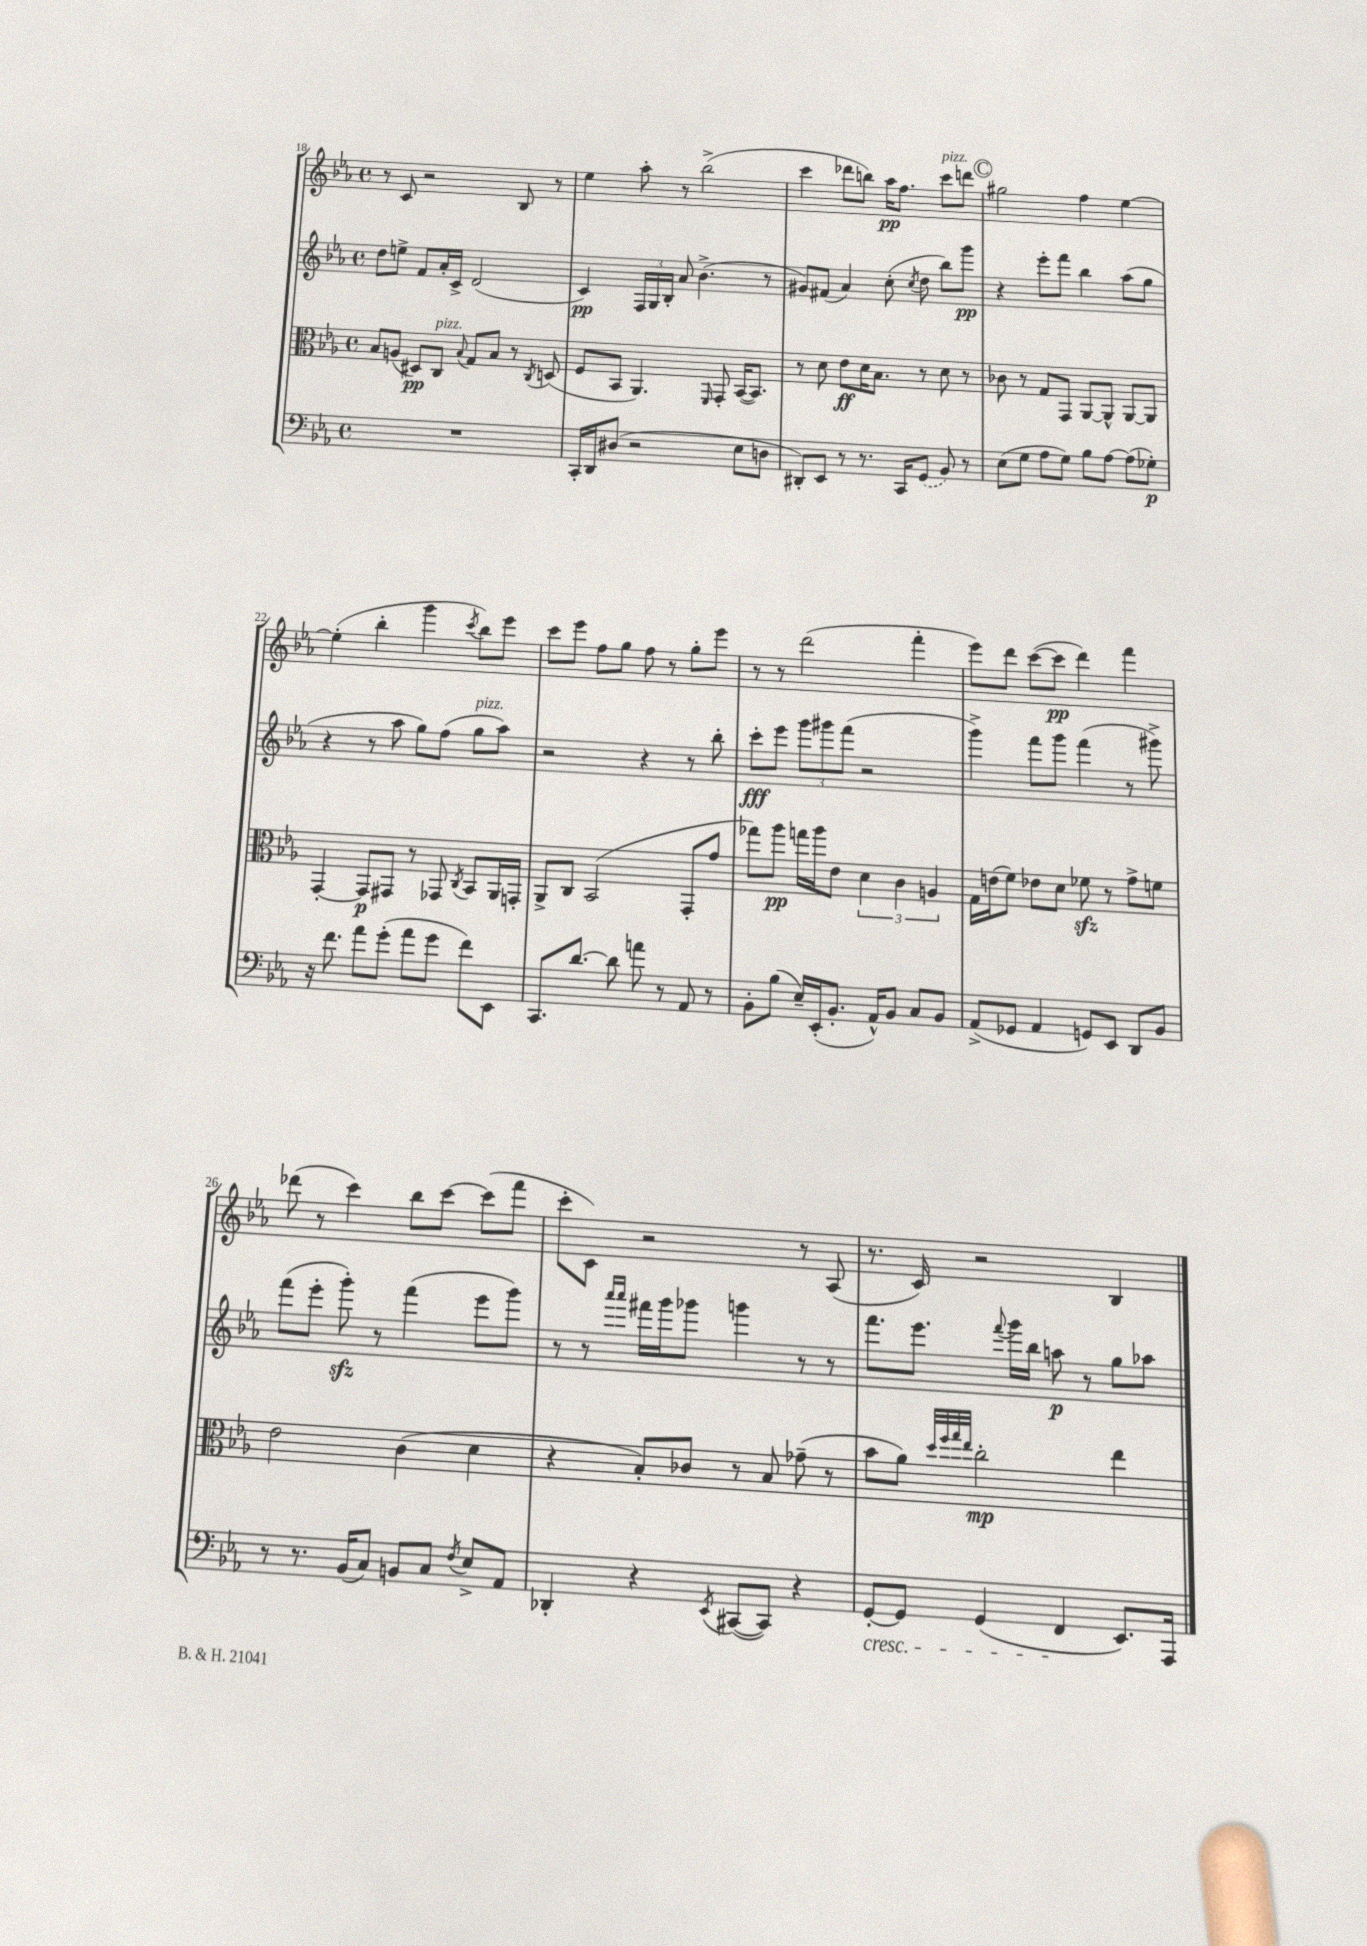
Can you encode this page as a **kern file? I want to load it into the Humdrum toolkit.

**kern	**kern	**kern	**kern
*staff4	*staff3	*staff2	*staff1
*clefF4	*clefC3	*clefG2	*clefG2
*k[b-e-a-]	*k[b-e-a-]	*k[b-e-a-]	*k[b-e-a-]
*M4/4	*M4/4	*M4/4	*M4/4
*met(c)	*met(c)	*met(c)	*met(c)
1r	8B-/L	8dd\L	8r
.	(8A/J	8ee^\J	8c/
.	8D#/L)	8f/L	2r
.	8C/J	16a-'/L	.
.	.	16c^/JJ	.
.	8qqB-/	.	.
.	8G/L	(2d/	.
.	8B-/J	.	.
.	8r	.	8B-/
.	8qC/	.	.
.	(8D/	.	8r
=	=	=	=
16CC'/LL	8F/L	4c/)	4ee-\
16DD/J	.	.	.
(8D#/J	8BB-/J	.	.
2r	4.AA-/)	24F/LL	8aa-'\
.	.	24G/	.
.	.	24B-'/JJ	.
.	.	8a-/	8r
.	.	(4.b-^\	(2bb-^\
.	16qqFF/	.	.
.	8GG'/	.	.
8E-\L	([16BB-/LK	.	.
.	8.BB-/]J)	.	.
8D\J	.	8r	.
=	=	=	=
8DD#'/L)	8r	8g#/L)	4ccc\
8EE-/J	8d\	(8f#/J	.
8r	8e-\L	4a-/)	8ddd-\L
8.r	16d\K	.	8bb\J)
.	8.B-\J	.	.
.	.	(8cc'\	16aa-\LK
16CC/LK	.	.	8.ff\J
.	.	8qcc/	.
(8GG/J	8r	8dd\	.
8BB-/)	8d\	8bb-\L)	8ccc\L
8r	8r	8ggg\J	8ddd\J
=	=	=	=
(8E-\L	8c-\	4r	2gg#\
8G\J	8r	.	.
8A-\L	8G/L	8eee-'\L	.
8G\J)	8GG/J	8fff\J	.
8B-\L	[8AA-/L	4bb-\	4ff\
[8A-\J	8AA-^^/]J	.	.
(8A-\]L	[8AA-/L	(8aa-\L	[4ee-\
8G-'\J)	8AA-/]J	8gg\J	.
=	=	=	=
16r	[4GG'/	4r	(4ee-'\]
8.f\	.	.	.
8a-\L	8GG/]L	8r	4bb-'\
(8g'\J	8GG#/J	8aa-\	.
8a-\L	8r	8gg\L)	4ggg\
8g\J	8GG-/	(8ff\J	.
.	8qC/	.	8qccc/
8f\L)	8BB-/L	8gg\L	8bb-\L)
8EE-\J	16AA-/L	8aa-\J)	8eee-\J
.	16GG'/JJ	.	.
=	=	=	=
8.CC/L	8AA-^/L	2r	8ccc\L
.	8C/J	.	8eee-\J
[8.d/J	.	.	.
.	(2BB-/	.	8ff\L
8d\]	.	.	8gg\J
8a\	.	4r	8ff\
8r	.	.	8r
8AA-/	8GG'/L	8r	8gg'\L
8r	8g/J	8bb-'\	8eee-\J
=	=	=	=
8BB-'\L	8gg-\L)	8ccc'\L	8r
(8B-\J	8aa-\J	8eee-\J	8r
16E-~/LL)	16gg\LL	12ggg\L	(2ddd\
(16EE-'/J	16aa-\J	.	.
.	.	12ggg#\	.
8.BB-'/J	8e-\J	.	.
.	.	(12fff\J	.
.	6d\	2r	.
16AA-^^/LK)	.	.	.
8BB-/J	.	.	.
.	6c\	.	.
8C/L	.	.	4fff'\
.	6A/	.	.
8BB-/J	.	.	.
=	=	=	=
(8AA-^/L	16G\LL	4ggg^\)	8eee-\L)
.	(16e\J	.	.
8GG-/J	8f\J)	.	8ddd\J
4AA-/	8e-\L	8fff\L	([8ccc\L
.	8d\J	8ggg\J	8ccc\]J
8GG/L)	8f-\	(4fff\	4ddd\)
8EE-/J	8r	.	.
8DD/L	8g^\L	8r	4fff\
8BB-/J	8f\J	8ggg#^\)	.
=	=	=	=
8r	2e-\	(8fff\L	(8ddd-\
8.r	.	8eee-'\J	8r
.	.	8ggg'\)	4ccc\)
(16BB-/LK	.	.	.
8C/J)	.	8r	.
8BB/L	(4c\	(4fff\	8bb-\L
8C/J	.	.	[8ccc\J
8qF/	.	.	.
8E-^/L	4d\	8eee-\L	(8ccc\]L
8AA-/J	.	8ggg\J)	8fff\J
=	=	=	=
4DD-'/	4r	8r	8ccc'\L
.	.	8r	8c\J)
.	.	16qqaaa-/LL	.
.	.	16qqaaa-/JJ	.
4r	8B-'/L)	16fff#\LL	2r
.	.	16ggg\J	.
.	8c-/J	8ggg-\J	.
8qEE-/	.	.	.
([8CC#/L	8r	4ggg\	.
8CC#/]J)	8B-/	.	.
4r	(8g-~\	8r	8r
.	8r	8r	(8A-/
=	=	=	=
[8GG'/L	8b-\L	8.fff\L	8.r
8GG/]J	8a-\J)	.	.
.	.	8.eee-\J	16c/)
.	32qqdd/LLL	.	.
.	32qqff/	.	.
.	32qqgg/	.	.
.	32qqee-/JJJ	.	.
(4GG/	2cc'\	.	2r
.	.	8qqfff/	.
.	.	16ggg\LL	.
.	.	16bb-\JJ	.
4FF/	.	8aa\	.
.	.	8r	.
8.EE-/L)	4ee-\	8gg\L	4B-/
.	.	8aa-\J	.
16AAA-/Jk	.	.	.
==	==	==	==
*-	*-	*-	*-
